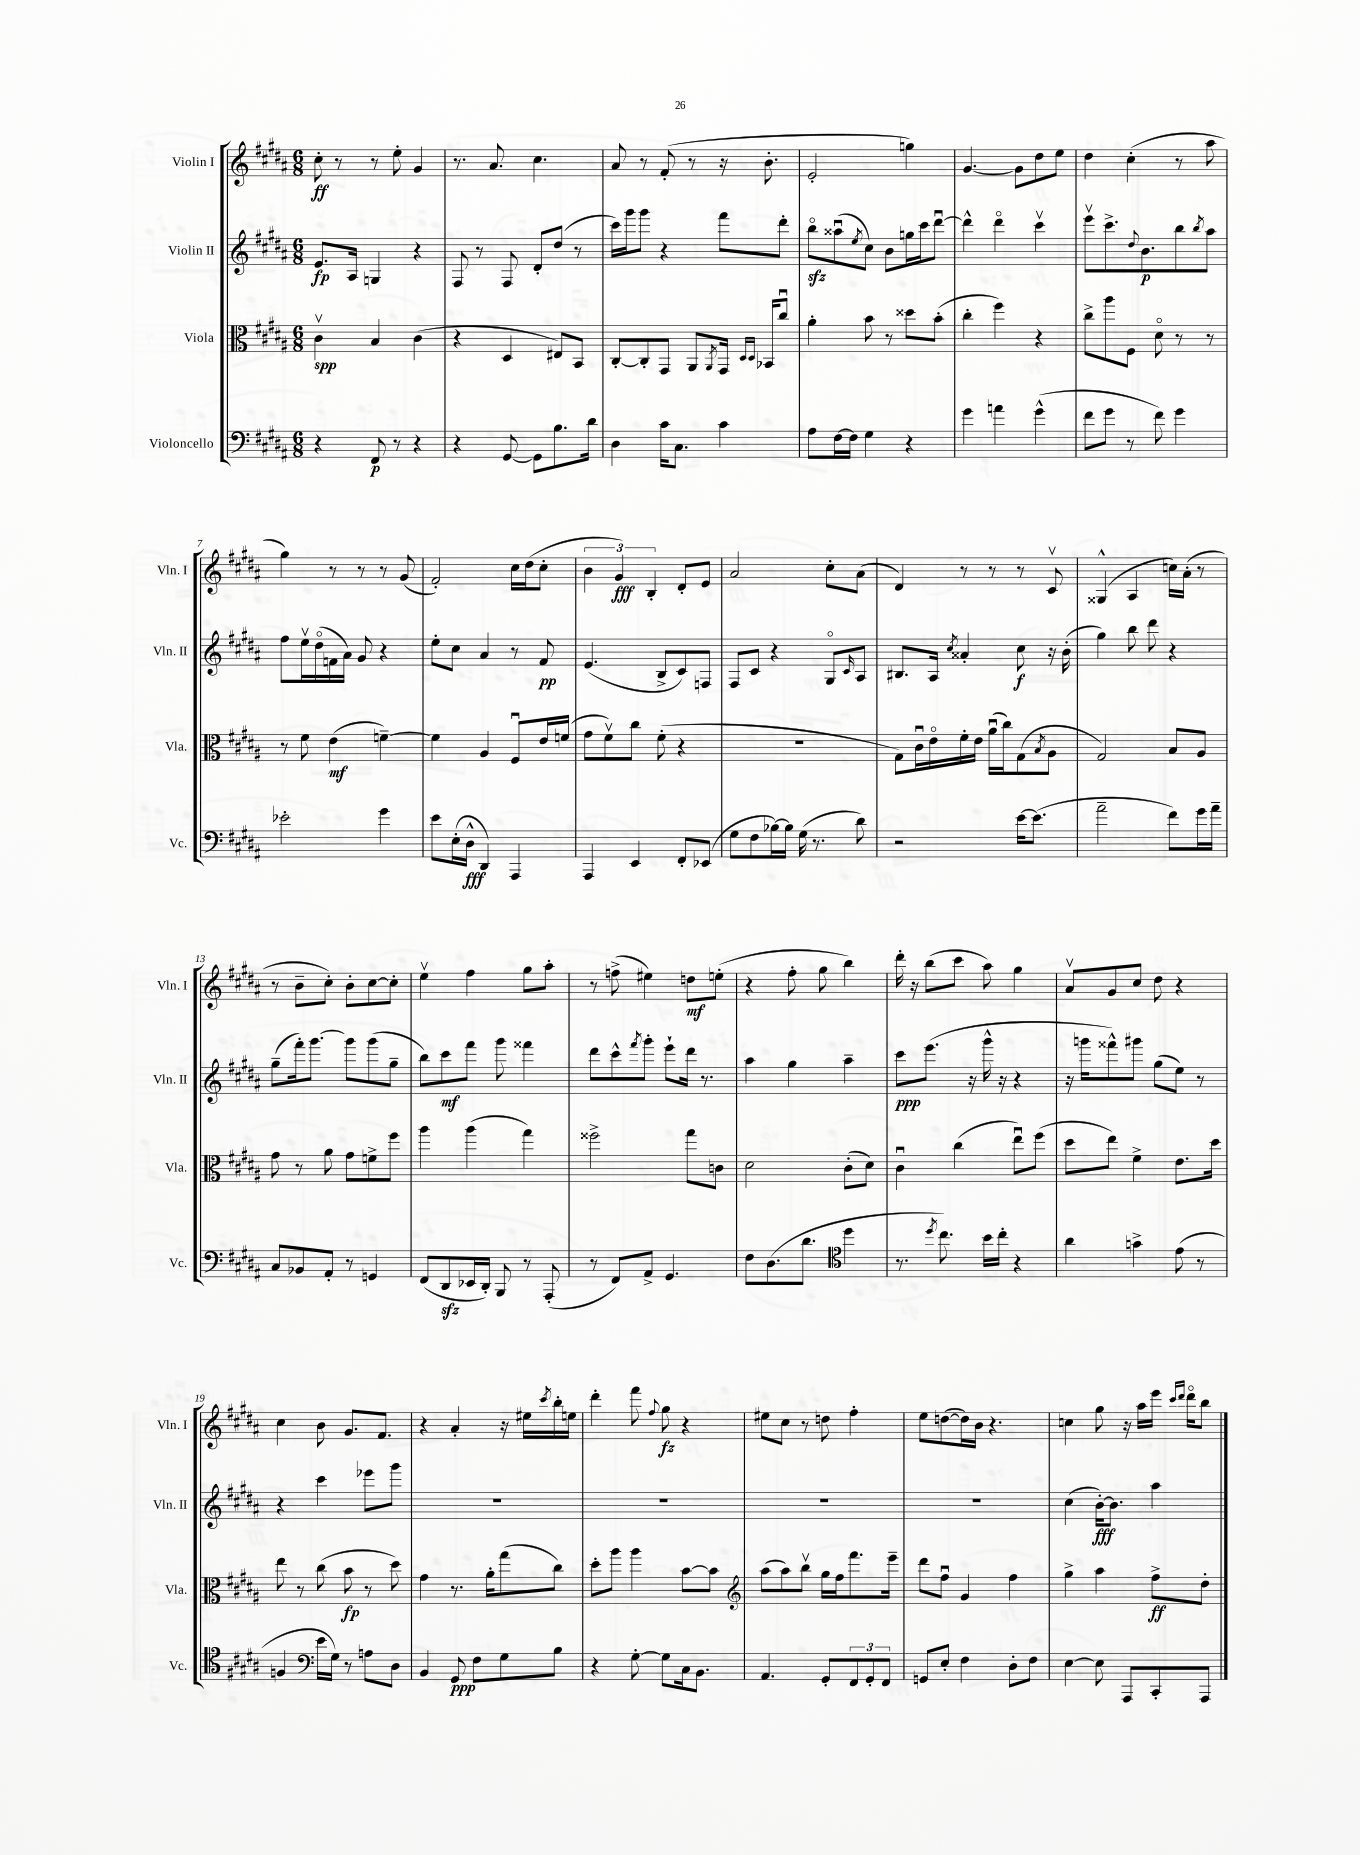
<<
\new StaffGroup <<
\new Staff = "s0" \with { instrumentName = "Violin I" shortInstrumentName = "Vln. I" } {
    \clef treble \key b \major \numericTimeSignature \time 6/8
    cis''8-.\ff r8 r8 e''8-. gis'4 |
    r8. ais'8. cis''4. |
    ais'8 r8 fis'8-.( r8 r16 b'8.-. |
    e'2-. g''4) |
    gis'4.~ gis'8 dis''8 e''8 |
    dis''4 cis''4-.( r8 ais''8 |
    gis''4) r8 r8 r8 gis'8( |
    fis'2-.) cis''16 dis''16( cis''8-. |
    \tuplet 3/2 { b'4 gis'4\fff) b4-. } dis'8-. e'8 |
    ais'2 cis''8-. ais'8( |
    dis'4) r8 r8 r8 cis'8\upbow |
    gisis4-^( ais4 c''16) ais'16-.( r8 |
    r8 b'8-- cis''8-.) b'8-. cis''8~ cis''8-. |
    e''4\upbow fis''4 gis''8 ais''8-. |
    r8 f''8->( eis''4) d''8\mf e''8-.( |
    r4 fis''8-. gis''8 b''4) |
    dis'''16-. r16 b''8( cis'''8 ais''8) gis''4 |
    ais'8\upbow gis'8 cis''8 dis''8 r4 |
    cis''4 b'8 gis'8. fis'8. |
    r4 ais'4-. r16 eis''16 \acciaccatura { cis'''8 } b''16-. e''16 |
    dis'''4-. fis'''8 \appoggiatura { fis''8 } gis''8\fz r4 |
    eis''8 cis''8 r8 d''8 fis''4-. |
    e''8 d''8~( d''16) b'16 r4. |
    c''4 gis''8 r16 ais''16 e'''16 \grace { cis'''16 dis'''16 } dis'''16\flageolet b''8 \bar "|." |
}
\new Staff = "s1" \with { instrumentName = "Violin II" shortInstrumentName = "Vln. II" } {
    \clef treble \key b \major \numericTimeSignature \time 6/8
    e'8.\fp ais16 g4 r4 |
    fis8 r8 fis8 dis'8-. dis''8( r8 |
    cis'''16) gis'''16 gis'''8 r4 fis'''8 dis'''8-. |
    b''8\flageolet\sfz aisis''8\downbow( \acciaccatura { e''8 } cis''8) b'8 g''16 cis'''16 dis'''8~\downbow |
    dis'''4-^ dis'''4\flageolet cis'''4\upbow |
    e'''8\upbow cis'''8.-> \appoggiatura { dis''8 } b'8.\p b''8 \acciaccatura { b''8 } ais''8 |
    fis''8 e''16\upbow dis''16\flageolet( f'16 ais'16) gis'8 r4 |
    e''8-. cis''8 ais'4 r8 fis'8\pp |
    e'4.( b8-> cis'8) f8 |
    fis8 cis'8 r4 gis8\flageolet \grace { cis'16 } ais8 |
    bis8. ais16 \acciaccatura { cis''8 } aisis'4-. cis''8\f r16 b'16-.( |
    gis''4) b''8 dis'''8 r4 |
    gis''8--( fis'''16-.) gis'''8.~ gis'''8 gis'''8( gis''8-- |
    b''8) cis'''8\mf fis'''8 gis'''8 fisis'''4 |
    dis'''8 cis'''8-^ \acciaccatura { fis'''8 } gis'''8-. e'''8-! dis'''16 r8. |
    ais''4 gis''4 ais''4-- |
    cis'''8\ppp e'''8.( r16 gis'''16-^ r16 r4 |
    r16 g'''16 fisis'''8-^) gis'''8 gis''8( e''8) r8 |
    r4 cis'''4 ees'''8 gis'''8 |
    R2. |
    R2. |
    R2. |
    R2. |
    cis''4( b'16~-.\fff) b'8. ais''4 \bar "|." |
}
\new Staff = "s2" \with { instrumentName = "Viola" shortInstrumentName = "Vla." } {
    \clef alto \key b \major \numericTimeSignature \time 6/8
    cis'4\upbow\spp b4 cis'4( |
    r4 dis4 eis8) b,8 |
    cis8~-. cis8-. gis,8 ais,8 \acciaccatura { ais,8 } gis,16 \grace { dis16 dis16 } bes,16 cis''8\downbow |
    ais'4-. b'8 r8 disis''8 b'8-.( |
    cis''4-. fis''4) r4 |
    cis''8-> ais''8 fis8 dis'8\flageolet r8 r8 |
    r8 fis'8 e'4\mf( f'4~--) |
    f'4 ais4 fis8\downbow e'16 f'16( |
    gis'8 fis'8\upbow) cis''8 fis'8-.( r4 |
    R2. |
    gis8) cis'16\downbow e'16\flageolet fis'16-. e'16 ais'16\downbow( cis''16) gis8( \acciaccatura { b8 } ais8 |
    gis2) b8 ais8 |
    gis'8 r8 ais'8 gis'8 f'8-> fis''8 |
    ais''4 ais''4( gis''4) |
    fisis''2-> gis''8 c'8 |
    dis'2 cis'8-.( dis'8) |
    cis'4\downbow cis''4( e''8\downbow) fis''8( |
    dis''8 e''8) fis'4-> e'8. dis''16 |
    e''8 r8 cis''8( b'8\fp r8 dis''8) |
    gis'4 r8. ais'16-. gis''8( cis''8) |
    dis''8-. ais''8 ais''4 b'8~ b'8 |
    \clef treble ais''8( ais''8) b''8\upbow gis''16 fis''16 fis'''8. e'''16-- |
    dis'''8 fis''8\downbow gis'4 fis''4 |
    gis''4-> ais''4 fis''8->\ff dis''8-. \bar "|." |
}
\new Staff = "s3" \with { instrumentName = "Violoncello" shortInstrumentName = "Vc." } {
    \clef bass \key b \major \numericTimeSignature \time 6/8
    r4 fis,8\p r8 r4 |
    r4 gis,8~ gis,8 b8. dis'16 |
    dis4 cis'16 cis8. cis'4 |
    ais8 fis16~ fis16 gis4 r4 |
    gis'4 a'4 gis'4-^( |
    fis'8 gis'8 r8 fis'8) gis'4 |
    ees'2-. gis'4 |
    e'8 e16-.( dis16-^\fff dis,4) ais,,4 |
    ais,,4 e,4 fis,8-. ees,8( |
    gis8 fis8 bes16~) bes16 gis16( r8. dis'8) |
    r2 e'16~ e'8.( |
    ais'2-- fis'8) gis'16 ais'16-- |
    cis8 bes,8 ais,8-. r8 g,4 |
    fis,8( dis,8\sfz ees,16 dis,16-.) b,,8 r8 ais,,8-.( |
    r8 fis,8) ais,8-> gis,4. |
    fis8 dis8.( dis'8. \clef tenor dis''4 |
    r8. \acciaccatura { dis''8 } cis''8.) b'16 cis''16-. r4 |
    ais'4 g'4-> e'8( r8 |
    f4 \clef bass e'16 gis16) r8 a8 dis8 |
    b,4 gis,8\ppp fis8 gis8 b8 |
    r4 gis8~-. gis8 cis16 b,8. |
    ais,4. gis,8-. \tuplet 3/2 { fis,8 gis,8-. fis,8 } |
    g,8 e8-. fis4 dis8-. fis8 |
    e4~ e8 ais,,8 cis,8-. ais,,8 \bar "|." |
}
>>
>>
